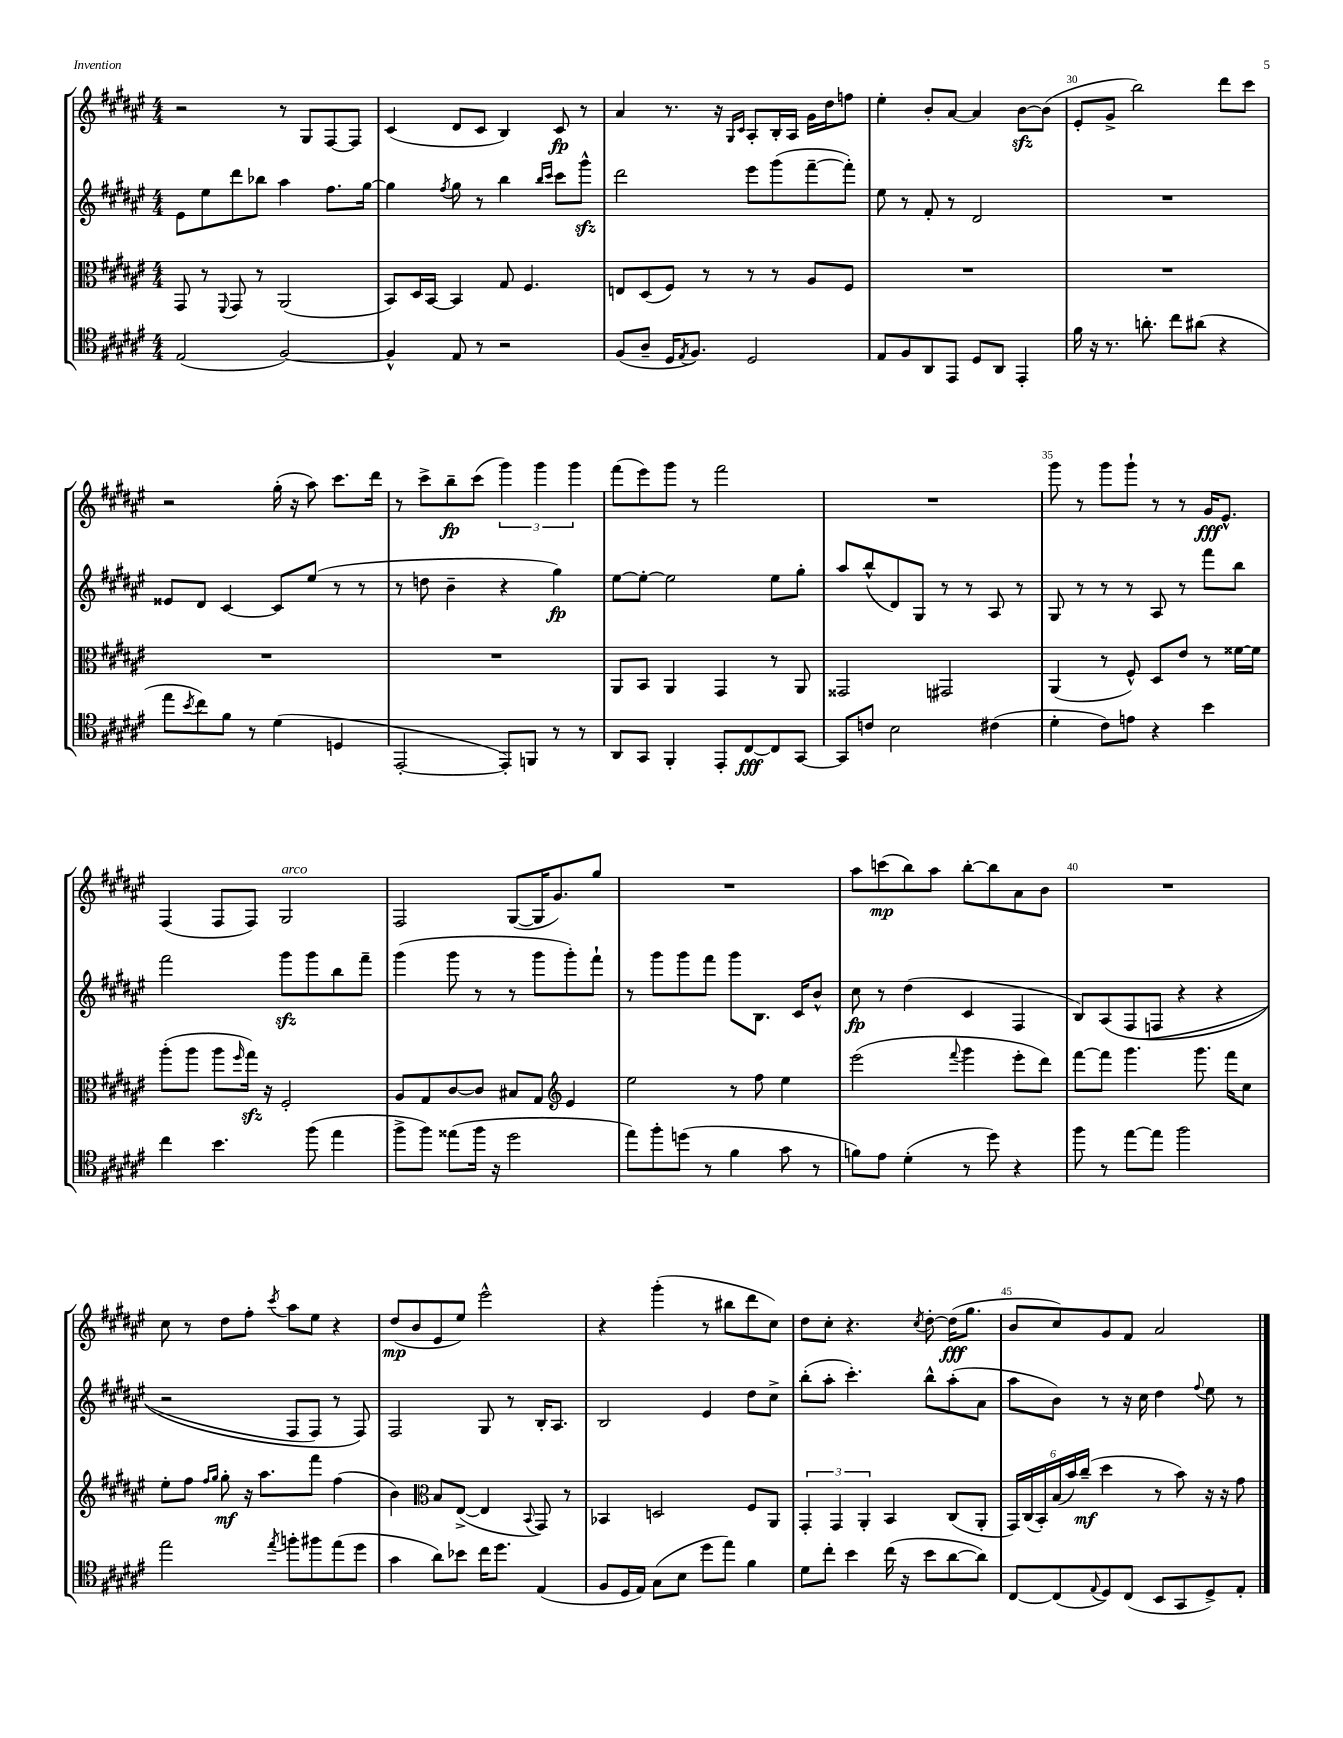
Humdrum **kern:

**kern	**dynam	**kern	**dynam	**kern	**dynam	**kern	**dynam
*part4	*part4	*part3	*part3	*part2	*part2	*part1	*part1
*staff4	*staff4	*staff3	*staff3	*staff2	*staff2	*staff1	*staff1
*clefC4	*	*clefC3	*	*clefG2	*	*clefG2	*
*k[f#c#g#d#a#e#]	*	*k[f#c#g#d#a#e#]	*	*k[f#c#g#d#a#e#]	*	*k[f#c#g#d#a#e#]	*
*M4/4	*	*M4/4	*	*M4/4	*	*M4/4	*
=26	=26	=26	=26	=26	=26	=26	=26
(2E#/	.	8GG#/	.	8e#\L	.	2r	.
.	.	8r	.	8ee#\	.	.	.
.	.	8qqFF#/	.	.	.	.	.
.	.	8GG#/	.	8ddd#\	.	.	.
.	.	8r	.	8bb-X\J	.	.	.
[2F#/)	.	(2AA#/	.	4aa#\	.	8r	.
.	.	.	.	.	.	8G#/L	.
.	.	.	.	8.ff#\L	.	[8F#/	.
.	.	.	.	.	.	8F#/J]	.
.	.	.	.	[16gg#\Jk	.	.	.
=27	=27	=27	=27	=27	=27	=27	=27
4F#^^/]	.	8BB/L)	.	4gg#\]	.	(4c#/	.
.	.	16D#/L	.	.	.	.	.
.	.	[16BB/JJ	.	.	.	.	.
.	.	.	.	8qff#/	.	.	.
8E#/	.	4BB/]	.	8gg#\	.	8d#/L	.
8r	.	.	.	8r	.	8c#/J	.
2r	.	8G#/	.	4bb\	.	4B/)	.
.	.	4.F#/	.	.	.	.	.
.	.	.	.	16qqbb/LL	.	.	.
.	.	.	.	16qqccc#/JJ	.	.	.
.	.	.	.	8ccc#\L	.	8c#/	fp
.	.	.	.	8ggg#zz^^\J	.	8r	.
=28	=28	=28	=28	=28	=28	=28	=28
(8F#/L	.	8En/L	.	2ddd#\	.	4a#/	.
8A#~/J	.	(8D#/	.	.	.	.	.
16D#/KL	.	8F#/J)	.	.	.	8.r	.
8qE#/	.	.	.	.	.	.	.
8.F#/J)	.	.	.	.	.	.	.
.	.	8r	.	.	.	.	.
.	.	.	.	.	.	16r	.
.	.	.	.	.	.	16qqG#/LL	.
.	.	.	.	.	.	16qqc#/JJ	.
2D#/	.	8r	.	8eee#\L	.	8A#'/L	.
.	.	8r	.	(8ggg#\	.	16B'/L	.
.	.	.	.	.	.	16A#/JJ	.
.	.	8A#/L	.	[8fff#~\	.	16g#\LL	.
.	.	.	.	.	.	16dd#\J	.
.	.	8F#/J	.	8fff#'\J])	.	8ffn\J	.
=29	=29	=29	=29	=29	=29	=29	=29
8E#/L	.	1r	.	8ee#\	.	4ee#'\	.
8F#/	.	.	.	8r	.	.	.
8AA#/	.	.	.	8f#'/	.	8b'/L	.
8EE#/J	.	.	.	8r	.	[8a#/J	.
8D#/L	.	.	.	2d#/	.	4a#/]	.
8AA#/J	.	.	.	.	.	.	.
4EE#'/	.	.	.	.	.	[8bzz\L	.
.	.	.	.	.	.	(8b\J]	.
=30	=30	=30	=30	=30	=30	=30	=30
16f#\	.	1r	.	1r	.	8e#'/L	.
16r	.	.	.	.	.	.	.
8.r	.	.	.	.	.	8g#^/J	.
.	.	.	.	.	.	2bb\)	.
8.an'\	.	.	.	.	.	.	.
8cc#\L	.	.	.	.	.	.	.
(8a#X\J	.	.	.	.	.	.	.
4r	.	.	.	.	.	8ddd#\L	.
.	.	.	.	.	.	8ccc#\J	.
!!LO:LB:g=z
=31	=31	=31	=31	=31	=31	=31	=31
8ee#\L	.	1r	.	8e##X/L	.	2r	.
8qb/	.	.	.	.	.	.	.
8cc#\)	.	.	.	8d#/J	.	.	.
8f#\J	.	.	.	[4c#/	.	.	.
8r	.	.	.	.	.	.	.
(4d#\	.	.	.	8c#/L]	.	(16gg#'\	.
.	.	.	.	.	.	16r	.
.	.	.	.	(8ee#/J	.	8aa#\)	.
4Dn/	.	.	.	8r	.	8.ccc#\L	.
.	.	.	.	8r	.	.	.
.	.	.	.	.	.	16ddd#\Jk	.
=32	=32	=32	=32	=32	=32	=32	=32
[2EE#'/	.	1r	.	8r	.	8r	.
.	.	.	.	8ddn\	.	8ccc#^\L	.
.	.	.	.	4b~\	.	8bb~\	fp
.	.	.	.	.	.	(8ccc#\J	.
8EE#'/L])	.	.	.	4r	.	6ggg#\)	.
8FFn/J	.	.	.	.	.	.	.
.	.	.	.	.	.	6ggg#\	.
8r	.	.	.	4gg#\)	fp	.	.
.	.	.	.	.	.	6ggg#\	.
8r	.	.	.	.	.	.	.
=33	=33	=33	=33	=33	=33	=33	=33
8AA#/L	.	8AA#/L	.	[8ee#\L	.	(8fff#\L	.
8GG#/J	.	8BB/J	.	8ee#'\J_	.	8eee#\)	.
4FF#'/	.	4AA#/	.	2ee#\]	.	8ggg#\J	.
.	.	.	.	.	.	8r	.
8EE#'/L	.	4GG#/	.	.	.	2fff#\	.
[8C#/	fff	.	.	.	.	.	.
8C#/]	.	8r	.	8ee#\L	.	.	.
[8GG#/J	.	8AA#/	.	8gg#'\J	.	.	.
=34	=34	=34	=34	=34	=34	=34	=34
8GG#/L]	.	2GG##X/	.	8aa#/L	.	1r	.
8cn/J	.	.	.	(8bb^^/	.	.	.
2B\	.	.	.	8d#/)	.	.	.
.	.	.	.	8G#/J	.	.	.
.	.	2GG#X/	.	8r	.	.	.
.	.	.	.	8r	.	.	.
(4c#X\	.	.	.	8A#/	.	.	.
.	.	.	.	8r	.	.	.
=35	=35	=35	=35	=35	=35	=35	=35
4d#'\	.	(4AA#/	.	8G#/	.	8ggg#\	.
.	.	.	.	8r	.	8r	.
8c#\L)	.	8r	.	8r	.	8ggg#\L	.
8en\J	.	8F#^^/)	.	8r	.	8ggg#`\J	.
4r	.	8D#/L	.	8A#/	.	8r	.
.	.	8e#/J	.	8r	.	8r	.
4b\	.	8r	.	8fff#\L	.	16g#/KL	fff
.	.	.	.	.	.	8.e#^^/J	.
.	.	[16f##X\LL	.	8bb\J	.	.	.
.	.	16f##\JJ]	.	.	.	.	.
!!LO:LB:g=z
=36	=36	=36	=36	=36	=36	=36	=36
4cc#\	.	(8aa#'\L	.	2fff#\	.	(4F#/	.
.	.	8aa#\J	.	.	.	.	.
4.b\	.	8aa#\L	.	.	.	8F#/L	.
.	.	16qqff#/	.	.	.	.	.
.	.	16gg#zz\Jk)	.	.	.	8F#/J)	.
.	.	16r	.	.	.	.	.
!	!	!	!	!	!	!LO:TX:a:i:t=arco	!
.	.	2F#'/	.	8ggg#zz\L	.	2G#/	.
(8ff#\	.	.	.	8ggg#\	.	.	.
4ee#\	.	.	.	8bb\	.	.	.
.	.	.	.	8fff#~\J	.	.	.
=37	=37	=37	=37	=37	=37	=37	=37
8ff#^\L	.	8A#/L	.	(4ggg#\	.	2F#/	.
8ff#\J)	.	8G#/	.	.	.	.	.
(8ee##X\L	.	[8c#/	.	8ggg#\	.	.	.
16ff#\Jk	.	8c#/J]	.	8r	.	.	.
16r	.	.	.	.	.	.	.
2dd#\	.	8B#X/L	.	8r	.	([8G#/L	.
.	.	8G#/J	.	8ggg#\L	.	16G#/K]	.
.	.	.	.	.	.	8.g#/)	.
*	*	*clefG2	*	*	*	*	*
.	.	4e#/	.	8ggg#'\)	.	.	.
.	.	.	.	8fff#`\J	.	8gg#/J	.
=38	=38	=38	=38	=38	=38	=38	=38
8ee#\L)	.	2ee#\	.	8r	.	1r	.
8ff#'\	.	.	.	8ggg#\L	.	.	.
(8ddn\J	.	.	.	8ggg#\	.	.	.
8r	.	.	.	8fff#\J	.	.	.
4f#\	.	8r	.	8ggg#\L	.	.	.
.	.	8ff#\	.	8.B\J	.	.	.
8g#\	.	4ee#\	.	.	.	.	.
.	.	.	.	16c#/KL	.	.	.
8r	.	.	.	8b^^/J	.	.	.
=39	=39	=39	=39	=39	=39	=39	=39
8fn\L)	.	(2eee#\	.	8cc#\	fp	8aa#\L	.
8e#\J	.	.	.	8r	.	(8cccn\	mp
(4d#'\	.	.	.	(4dd#\	.	8bb\)	.
.	.	.	.	.	.	8aa#\J	.
.	.	8qqfff#/	.	.	.	.	.
8r	.	4ggg#\	.	4c#/	.	[8bb'\L	.
8dd#\)	.	.	.	.	.	8bb\]	.
4r	.	8eee#'\L	.	4F#/	.	8a#\	.
.	.	8ddd#\J)	.	.	.	8b\J	.
=40	=40	=40	=40	=40	=40	=40	=40
8ff#\	.	[8fff#\L	.	8B/L)	.	1r	.
8r	.	8fff#\J]	.	(8A#/	.	.	.
[8ee#\L	.	4.ggg#\	.	(8F#/	.	.	.
8ee#\J]	.	.	.	8Fn/J	.	.	.
2ff#\	.	.	.	4r	.	.	.
.	.	8.ggg#\	.	.	.	.	.
.	.	.	.	4r	.	.	.
.	.	16fff#\KL	.	.	.	.	.
.	.	8cc#\J	.	.	.	.	.
!!LO:LB:g=z
=41	=41	=41	=41	=41	=41	=41	=41
2ee#\	.	8ee#'\L	.	2r	.	8cc#\	.
.	.	8ff#\J	.	.	.	8r	.
.	.	16qqff#/LL	.	.	.	.	.
.	.	16qqgg#/JJ	.	.	.	.	.
.	.	8gg#'\	mf	.	.	8dd#\L	.
.	.	16r	.	.	.	8ff#'\J	.
.	.	8.aa#\L	.	.	.	.	.
8qee#/	.	.	.	.	.	8qccc#/	.
8ffn'\L	.	.	.	8F#/L	.	8aa#\L	.
8ff#X\	.	8fff#\J	.	8F#/J)	.	8ee#\J	.
(8ee#\	.	(4ff#\	.	8r	.	4r	.
8dd#\J	.	.	.	8F#/)	.	.	.
=42	=42	=42	=42	=42	=42	=42	=42
4g#\	.	4b\)	.	2F#/	.	(8dd#/L	mp
.	.	.	.	.	.	8b/	.
*	*	*clefC3	*	*	*	*	*
8a#\L)	.	8B/L	.	.	.	8e#/	.
8b-X\J	.	([8E#^/J	.	.	.	8ee#/J)	.
16cc#\KL	.	4E#/]	.	8G#/	.	2eee#^^\	.
8.dd#\J	.	.	.	.	.	.	.
.	.	.	.	8r	.	.	.
.	.	8qqBB/	.	.	.	.	.
(4E#/	.	8GG#/)	.	16B'/KL	.	.	.
.	.	.	.	8.A#/J	.	.	.
.	.	8r	.	.	.	.	.
=43	=43	=43	=43	=43	=43	=43	=43
8F#/L	.	4BB-X/	.	2B/	.	4r	.
16D#/L	.	.	.	.	.	.	.
16E#/JJ)	.	.	.	.	.	.	.
(8G#\L	.	2Dn/	.	.	.	(4ggg#'\	.
8B\J	.	.	.	.	.	.	.
8dd#\L	.	.	.	4e#/	.	8r	.
8ee#\J)	.	.	.	.	.	8bb#X\L	.
4f#\	.	8F#/L	.	8dd#\L	.	8ddd#\	.
.	.	8AA#/J	.	8cc#^\J	.	8cc#\J)	.
=44	=44	=44	=44	=44	=44	=44	=44
8d#\L	.	6GG#'/	.	(8bb'\L	.	8dd#\L	.
8cc#'\J	.	.	.	8aa#'\J	.	8cc#'\J	.
.	.	6GG#/	.	.	.	.	.
4b\	.	.	.	4.ccc#'\)	.	4.r	.
.	.	6AA#'/	.	.	.	.	.
(16cc#\	.	4BB/	.	.	.	.	.
16r	.	.	.	.	.	.	.
.	.	.	.	.	.	8qcc#/	.
8b\L	.	.	.	8bb^^\L	.	[8dd#'\	.
[8a#\	.	(8C#/L	.	(8aa#'\	.	(16dd#\KL]	fff
.	.	.	.	.	.	8.gg#\J	.
8a#\J])	.	8AA#'/J	.	8a#\J	.	.	.
=45	=45	=45	=45	=45	=45	=45	=45
[8C#/L	.	24GG#/LL)	.	8aa#\L	.	8b/L	.
.	.	(24C#/	.	.	.	.	.
.	.	24BB'/)	.	.	.	.	.
(8C#/]	.	(24B/	.	8b\J)	.	8cc#/)	.
.	.	24b/)	.	.	.	.	.
.	.	(24cc#~/JJ	mf	.	.	.	.
8qqE#/	.	.	.	.	.	.	.
8D#/)	.	4dd#\	.	8r	.	8g#/	.
(8C#/J	.	.	.	16r	.	8f#/J	.
.	.	.	.	16cc#\	.	.	.
8BB/L	.	8r	.	4dd#\	.	2a#/	.
8GG#/	.	8b\)	.	.	.	.	.
.	.	.	.	8qqff#/	.	.	.
8D#^/)	.	16r	.	8ee#\	.	.	.
.	.	16r	.	.	.	.	.
8E#'/J	.	8g#\	.	8r	.	.	.
==	==	==	==	==	==	==	==
*-	*-	*-	*-	*-	*-	*-	*-
